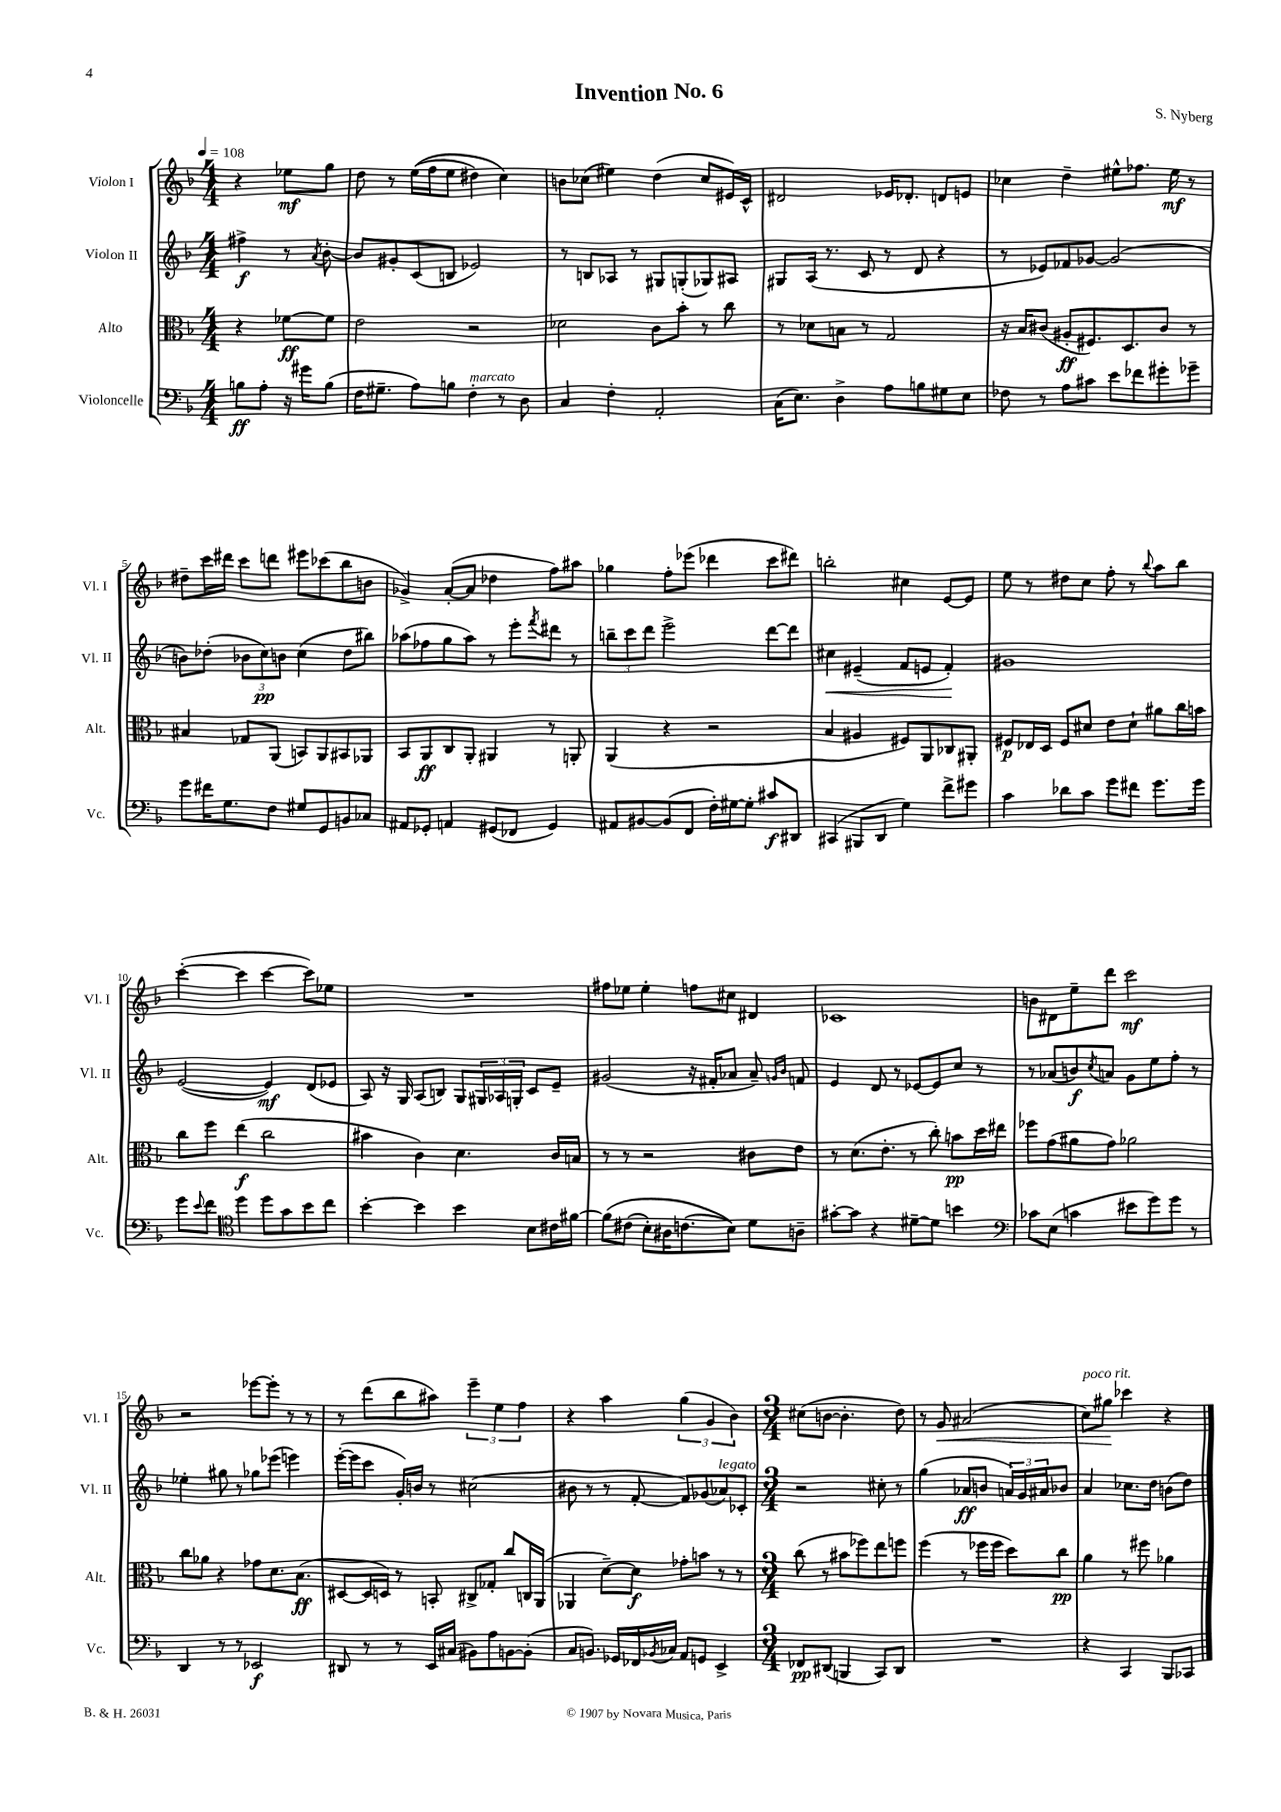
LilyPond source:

\header { title = "Invention No. 6" composer = "S. Nyberg" }
<<
\new StaffGroup <<
\new Staff = "s0" \with { instrumentName = "Violon I" shortInstrumentName = "Vl. I" } {
    \clef treble \key f \major \numericTimeSignature \time 4/4 \partial 2 \tempo 4 = 108
    r4 ees''8\mf g''8 |
    d''8 r8 e''16(\( f''16 e''8 dis''4) c''4\) |
    b'8 ces''8( eis''4) d''4( ces''8 eis'16) c'16-^ |
    dis'2 ees'16 des'8.-. d'8 e'8 |
    ces''4 d''4-- eis''8-^ fes''8. eis''16\mf r8 |
    dis''8-- c'''16 dis'''16 c'''8 d'''8 eis'''8 ces'''8( bes''8 b'8 |
    ges'4->) a'8~-.( a'8 des''4 f''8) ais''8 |
    ges''4 f''8-. ees'''8( des'''4 c'''8 dis'''8) |
    b''2-. cis''4 e'8~ e'8 |
    e''8 r8 dis''8 c''8 f''8-. r8 \appoggiatura { bes''8 } a''8 bes''8 |
    c'''4~-.( c'''4 c'''4~ c'''8) ees''8 |
    R1 |
    fis''8 ees''8 ees''4-. f''8 cis''8 dis'4 |
    ces'1 |
    b'8 dis'8 e''8-- d'''8 c'''2\mf |
    r2 ees'''8~ ees'''8-. r8 r8 |
    r8 d'''8( bes''8 ais''8) \tuplet 3/2 { e'''4-- e''4 f''4 } |
    r4 a''4 \tuplet 3/2 { g''4( g'4 bes'4) } |
    \numericTimeSignature \time 3/4 cis''8( b'8~ b'4.-. d''8) |
    r8 g'8\< ais'2( |
    c''8^\markup { \italic "poco rit." }) gis''8\! ces'''4 r4 \bar "|." |
}
\new Staff = "s1" \with { instrumentName = "Violon II" shortInstrumentName = "Vl. II" } {
    \clef treble \key f \major \numericTimeSignature \time 4/4 \partial 2
    fis''4->\f r8 \acciaccatura { a'8 } bes'8~-. |
    bes'8 gis'8-. c'8( b8 ees'2) |
    r8 b8 aes8 r8 gis8 g8-.( ges8) ais8 |
    gis8 a16( r8. c'8 r8 d'8 r4 |
    r8 ees'8) fes'8 ges'8~ ges'2( |
    b'8) des''8-.( \tuplet 3/2 { bes'8 c''8\pp) b'8 } c''4( des''8 bis''8) |
    aes''8( fes''8 g''8 aes''8) r8 e'''8-. \acciaccatura { f'''8 } dis'''8 r8 |
    \tuplet 3/2 { b''8-- c'''8 d'''8 } e'''2-> d'''8~ d'''8 |
    cis''4\< eis'4--( f'8 e'8 f'4-.\!) |
    gis'1 |
    e'2~( e'4\mf) d'8( ees'8 |
    a8) r16 g16 a8( b8) g8 \tuplet 3/2 { gis16 aes16 g16-. } c'8 e'8-- |
    gis'2( r16 fis'16-. aes'8 aes'8--) \grace { g'16 bes'16 } f'8 |
    e'4 d'8 r8 ees'8~ ees'8 c''8 r8 |
    r8 aes'8( b'8\f) \acciaccatura { c''8 } a'8 g'8 e''8 f''8-. r8 |
    ees''4-. gis''8 r8 ges''8 ees'''8( e'''4) |
    e'''16~-.( e'''16 c'''8 g'16-.) b'16 r8 cis''2( |
    bis'8 r8 r8 f'8~-. f'8) ges'8( aes'8^\markup { \italic "legato" }) ces'8-. |
    \numericTimeSignature \time 3/4 r2 cis''8-. r8 |
    g''4( aes'8\ff b'8 \tuplet 3/2 { a'16) g'16 ais'16 } bes'8 |
    a'4 ces''8. d''16 b'8( d''8) \bar "|." |
}
\new Staff = "s2" \with { instrumentName = "Alto" shortInstrumentName = "Alt." } {
    \clef alto \key f \major \numericTimeSignature \time 4/4 \partial 2
    r4 fes'8~\ff fes'8 |
    e'2 r2 |
    des'2 c'8 bes'8-. r8 c''8 |
    r8 des'8 b8 r8 g2 |
    r16 bes16 cis'8( ais8-.\ff fis8.) d8. cis'8 r8 |
    bis4 ges8 a,8( b,8) a,8 bis,8 aes,8 |
    bes,8 a,8\ff c8 a,8-. ais,4 r8 a,8-. |
    a,4( r4 r2 |
    bes4 ais4 fis8) a,8 ces8 ais,8-. |
    fis8\p ees16 d16 fis8 dis'8 e'8 dis'8-! ais'8 c''16 b'16 |
    c''8 f''8 e''4\f( c''2 |
    bis'4 c'4) d'4. c'16 b16 |
    r8 r8 r2 cis'8 e'8 |
    r8 d'8.( e'8.-. r8 c''8-.) b'8\pp d''16 eis''16 |
    fes''8 g'8( ais'8 g'8) aes'2 |
    c''8 aes'8 r4 ges'8 d'8. bes8.\ff( |
    dis8~ dis16 d16) r8 b,8-. cis8-> ges8-. c''8 c16 a,16( |
    aes,4 d'8~--) d'8\f ges'8-. b'8 r8 r8 |
    \numericTimeSignature \time 3/4 c''8( r8 bis'8 fes''8) e''8 f''8 |
    f''4( r8 fes''16 fes''16 d''8) c''8\pp |
    a'4 r8 fis''8 aes'4 \bar "|." |
}
\new Staff = "s3" \with { instrumentName = "Violoncelle" shortInstrumentName = "Vc." } {
    \clef bass \key f \major \numericTimeSignature \time 4/4 \partial 2
    b8\ff a8-. r16 gis'16 b8( |
    f16 gis8.-- a8) b8 f4-.^\markup { \italic "marcato" } r8 d8 |
    c4 f4-. a,2-. |
    c16( e8.) d4-> a8 b8 gis8 e8 |
    fes8 r8 a8 cis'8 e'8 fes'8 gis'8-. ges'8-- |
    g'8 fis'16 g8. f8 gis8 g,8 b,8 ces8 |
    ais,8 ges,8-. a,4 gis,8( fes,8 gis,4) |
    ais,8 bis,8~ bis,8( f,8 f16-.) gis16~ gis8-. cis'8\f dis,8 |
    cis,4( bis,,8 d,8 g4) f'8-> gis'8 |
    c'4 des'8 c'8 g'8 fis'8 g'8. g'16 |
    g'8 \appoggiatura { e'8 } f'8 \clef tenor d''4 d''8 g'8 bes'8 c''8 |
    bes'4~-. bes'4 bes'4 bes8 cis'16 fis'16~ |
    fis'8\( cis'8( bes8-.) ais16 c'8.( bes8)\) d'8 a8-- |
    gis'8~-. gis'8 r4 dis'8~-- dis'8 b'4 |
    \clef bass ces'8 e8( c'4 eis'8 g'8) g'8 r8 |
    d,4 r8 r8 ees,2\f |
    dis,8 r8 r8 e,16 cis16( bis,8) a8 b,8~ b,8-.( |
    c8 b,8.) ges,16 fes,16 \acciaccatura { bes,8 } ces16 a,8 g,8 e,4-> |
    \numericTimeSignature \time 3/4 fes,8\pp dis,8( b,,4 c,8) dis,8 |
    R2. |
    r4 c,4 bes,,8 ces,8 \bar "|." |
}
>>
>>
